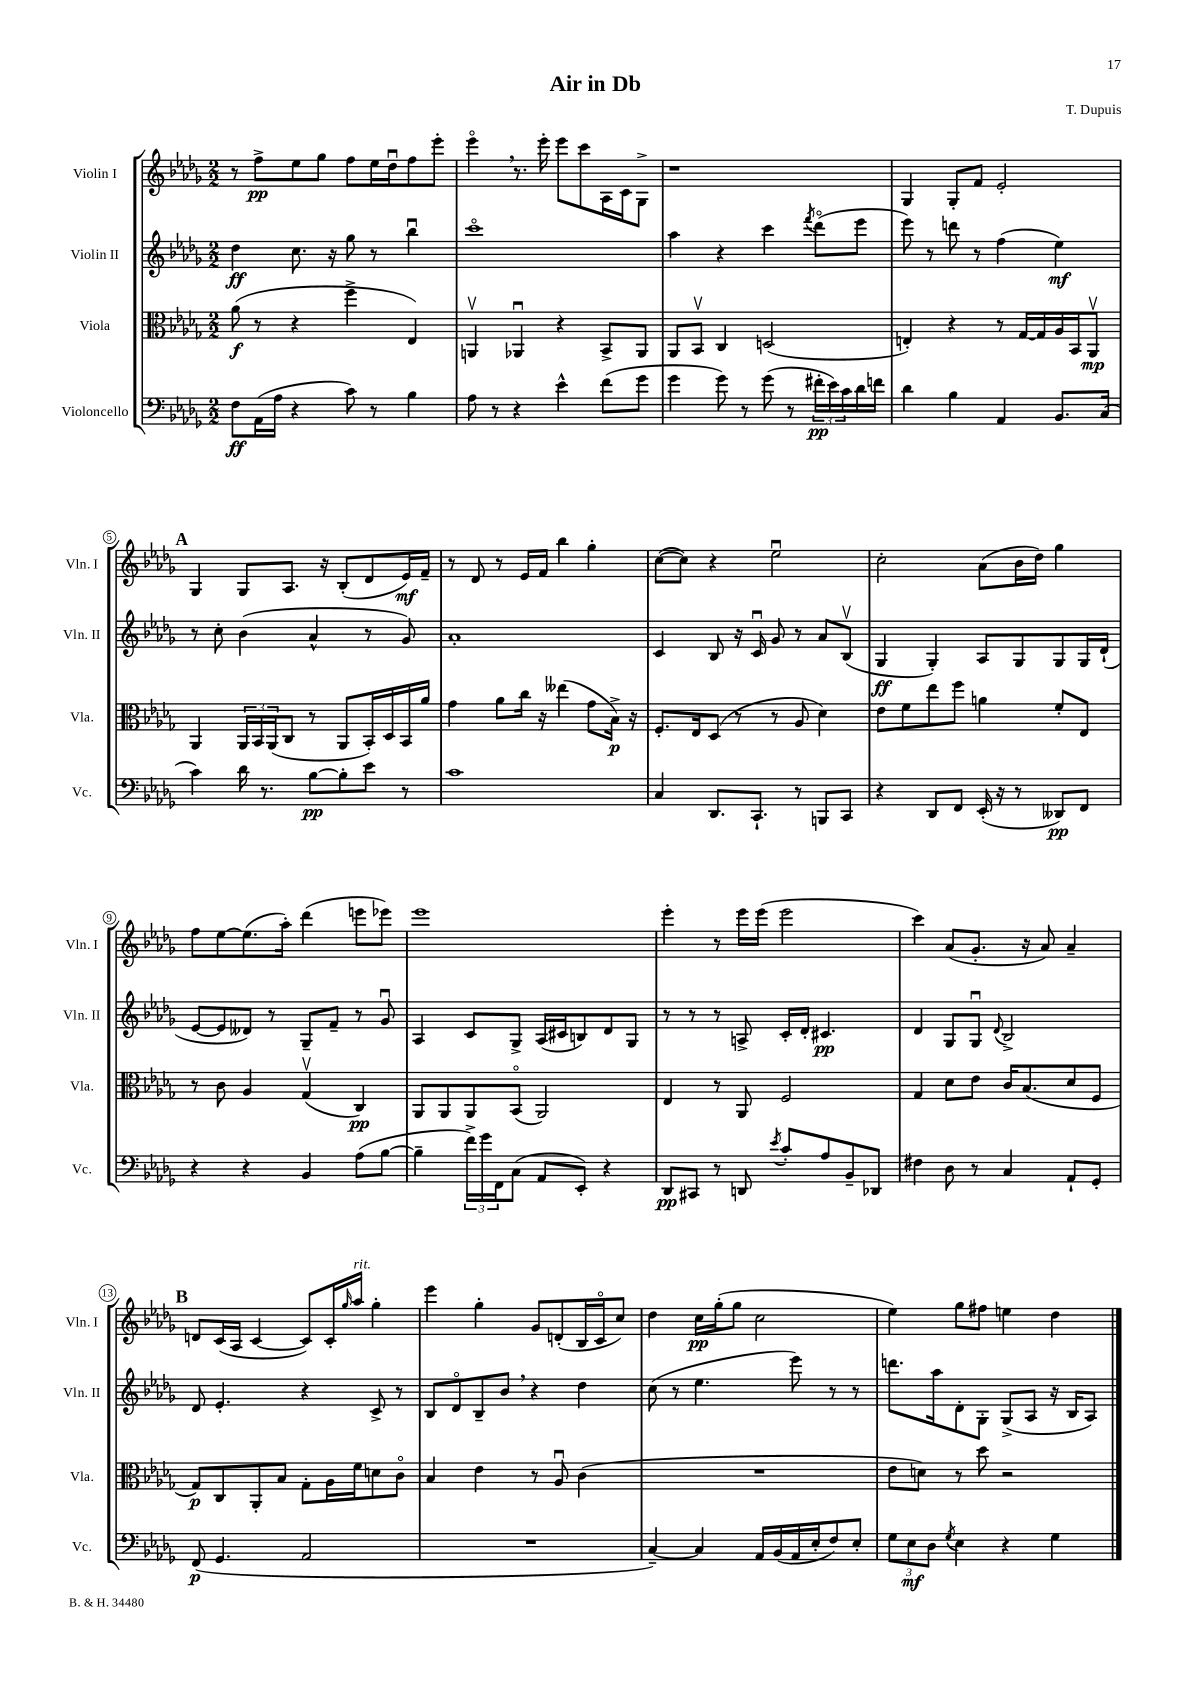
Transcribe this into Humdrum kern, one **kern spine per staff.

**kern	**kern	**kern	**kern
*staff4	*staff3	*staff2	*staff1
*clefF4	*clefC3	*clefG2	*clefG2
*k[b-e-a-d-g-]	*k[b-e-a-d-g-]	*k[b-e-a-d-g-]	*k[b-e-a-d-g-]
*M2/2	*M2/2	*M2/2	*M2/2
8F	(8a-	4dd-	8r
(16AA-	8r	.	8ff^
16A-	.	.	.
4r	4r	8.cc	8ee-
.	.	.	8gg-
.	.	16r	.
8c)	4ff^	8gg-	8ff
8r	.	8r	16ee-
.	.	.	16dd-u
4B-	4E-)	4bb-u	8ff
.	.	.	8eee-'
=	=	=	=
8A-	4AAv	1ccco	4eee-o
8r	.	.	.
4r	4AA-u	.	8.r
.	.	.	16eee-'
4e-^^	4r	.	8eee-
.	.	.	8ccc
(8f	8BB-^	.	16A-
.	.	.	16c
8g-	8AA-	.	8G-^
=	=	=	=
4g-	8AA-	4aa-	1r
.	8BB-v	.	.
8g-)	4C	4r	.
8r	.	.	.
(8g-	(2D	4ccc	.
8r	.	.	.
.	.	8qfff	.
24f#'	.	(8ddd-o	.
24e-)	.	.	.
24c	.	.	.
16d-	.	8eee-	.
16f	.	.	.
=	=	=	=
4d-	4E')	8eee-)	4G-
.	.	8r	.
4B-	4r	8ddd	8G-'
.	.	8r	8f
4AA-	8r	(4ff	2e-'
.	[16G-	.	.
.	16G-]	.	.
8.BB-	16A-	4ee-)	.
.	16BB-	.	.
.	8AA-v	.	.
(16C	.	.	.
=	=	=	=
4c)	4AA-	8r	4G-
.	.	8cc'	.
16d-	24AA-	(4b-	8G-
.	24BB-	.	.
8.r	.	.	.
.	(24AA-	.	.
.	8C	.	8.A-
[8B-	8r	4a-^^	.
.	.	.	16r
8B-']	8AA-	.	(8B-'
8e-	16BB-')	8r	8d-
.	16D-	.	.
8r	16BB-	8g-)	16e-)
.	16a-	.	16f~
=	=	=	=
1c	4g-	1a-'	8r
.	.	.	8d-
.	8a-	.	8r
.	16cc	.	16e-
.	16r	.	16f
.	(4ee--	.	4bb-
.	8g-	.	4gg-'
.	16B-^)	.	.
.	16r	.	.
=	=	=	=
4C	8.F'	4c	([8cc
.	.	.	8cc])
.	16E-	.	.
8.DD-	(8D-	8B-	4r
.	8r	16r	.
8.CC`	.	16cu	.
.	8r	8g-	2ee-u
8r	8A-	8r	.
8BBB	4d-)	8a-	.
8CC	.	(8B-v	.
=	=	=	=
4r	8e-	4G-	2cc'
.	8f	.	.
8DD-	8ee-	4G-')	.
8FF	8ff	.	.
(16EE-'	4a	8A-	(8a-
16r	.	.	.
8r	.	8G-	16b-
.	.	.	16dd-)
8DD--)	8f'	8G-	4gg-
8FF	8E-	16G-	.
.	.	(16d-`	.
=	=	=	=
4r	8r	[8e-	8ff
.	8c	8e-]	[8ee-
4r	4A-	8d--)	(8.ee-]
.	.	8r	.
.	.	.	16aa-')
4BB-	(4G-v	8G-~	(4ddd-
.	.	8f~	.
(8A-	4C)	8r	8eee
[8B-	.	8g-u	8eee-)
=	=	=	=
4B-~]	8AA-	4A-	1eee-
.	8AA-	.	.
24f^)	8AA-	8c	.
24g-	.	.	.
24FF	.	.	.
(8C	(8BB-o	8G-^	.
8AA-	2AA-)	(16A-	.
.	.	16c#	.
8EE-')	.	8B)	.
4r	.	8d-	.
.	.	8G-	.
=	=	=	=
8DD-	4E-	8r	4eee-'
8CC#	.	8r	.
8r	8r	8r	8r
8DD	8AA-	8A^	16eee-
.	.	.	(16eee-
8qe-	.	.	.
8c'	2F	16c'	2eee-
.	.	16d-'	.
8A-	.	4.c#	.
8BB-~	.	.	.
8DD-	.	.	.
=	=	=	=
4F#	4G-	4d-	4ccc)
8D-	8d-	8G-	(8a-
8r	8e-	8G-u	8.g-'
.	.	8qqd-	.
4C	16c	2B-^	.
.	(8.B-	.	16r
.	.	.	8a-)
8AA-`	8d-	.	4a-~
8GG-'	8F	.	.
=	=	=	=
(8FF	8G-)	8d-	8d
4.GG-	8C	4.e-'	(16c
.	.	.	16A-
.	8AA-'	.	[4c
.	8B-	.	.
2AA-	8G-'	4r	8c])
.	16A-	.	16c'
.	.	.	16qqgg-
.	16f	.	16aa-
.	8d	8c^	4gg-'
.	8co	8r	.
=	=	=	=
1r	4B-	8B-	4eee-
.	.	8d-o	.
.	4e-	8B-~	4gg-'
.	.	8b-	.
.	8r	4r	8g-
.	8A-u	.	(8d'
.	(4c	4dd-	16B-
.	.	.	16co
.	.	.	8cc)
=	=	=	=
[4C~)	1r	(8cc	4dd-
.	.	8r	.
4C]	.	4.ee-	16cc
.	.	.	(16gg-'
.	.	.	8gg-
16AA-	.	.	2cc
(16BB-	.	.	.
16AA-	.	8eee-)	.
16E-'	.	.	.
8F)	.	8r	.
8E-'	.	8r	.
=	=	=	=
12G-	8e-	8.ddd	4ee-)
12E-	.	.	.
.	8d)	.	.
12D-	.	.	.
.	.	16aa-	.
8qG-	.	.	.
4E-	8r	8d-'	8gg-
.	8dd-	8G-'	8ff#
4r	2r	(8G-^	4ee
.	.	8A-	.
4G-	.	16r	4dd-
.	.	16B-	.
.	.	8A-)	.
==	==	==	==
*-	*-	*-	*-
